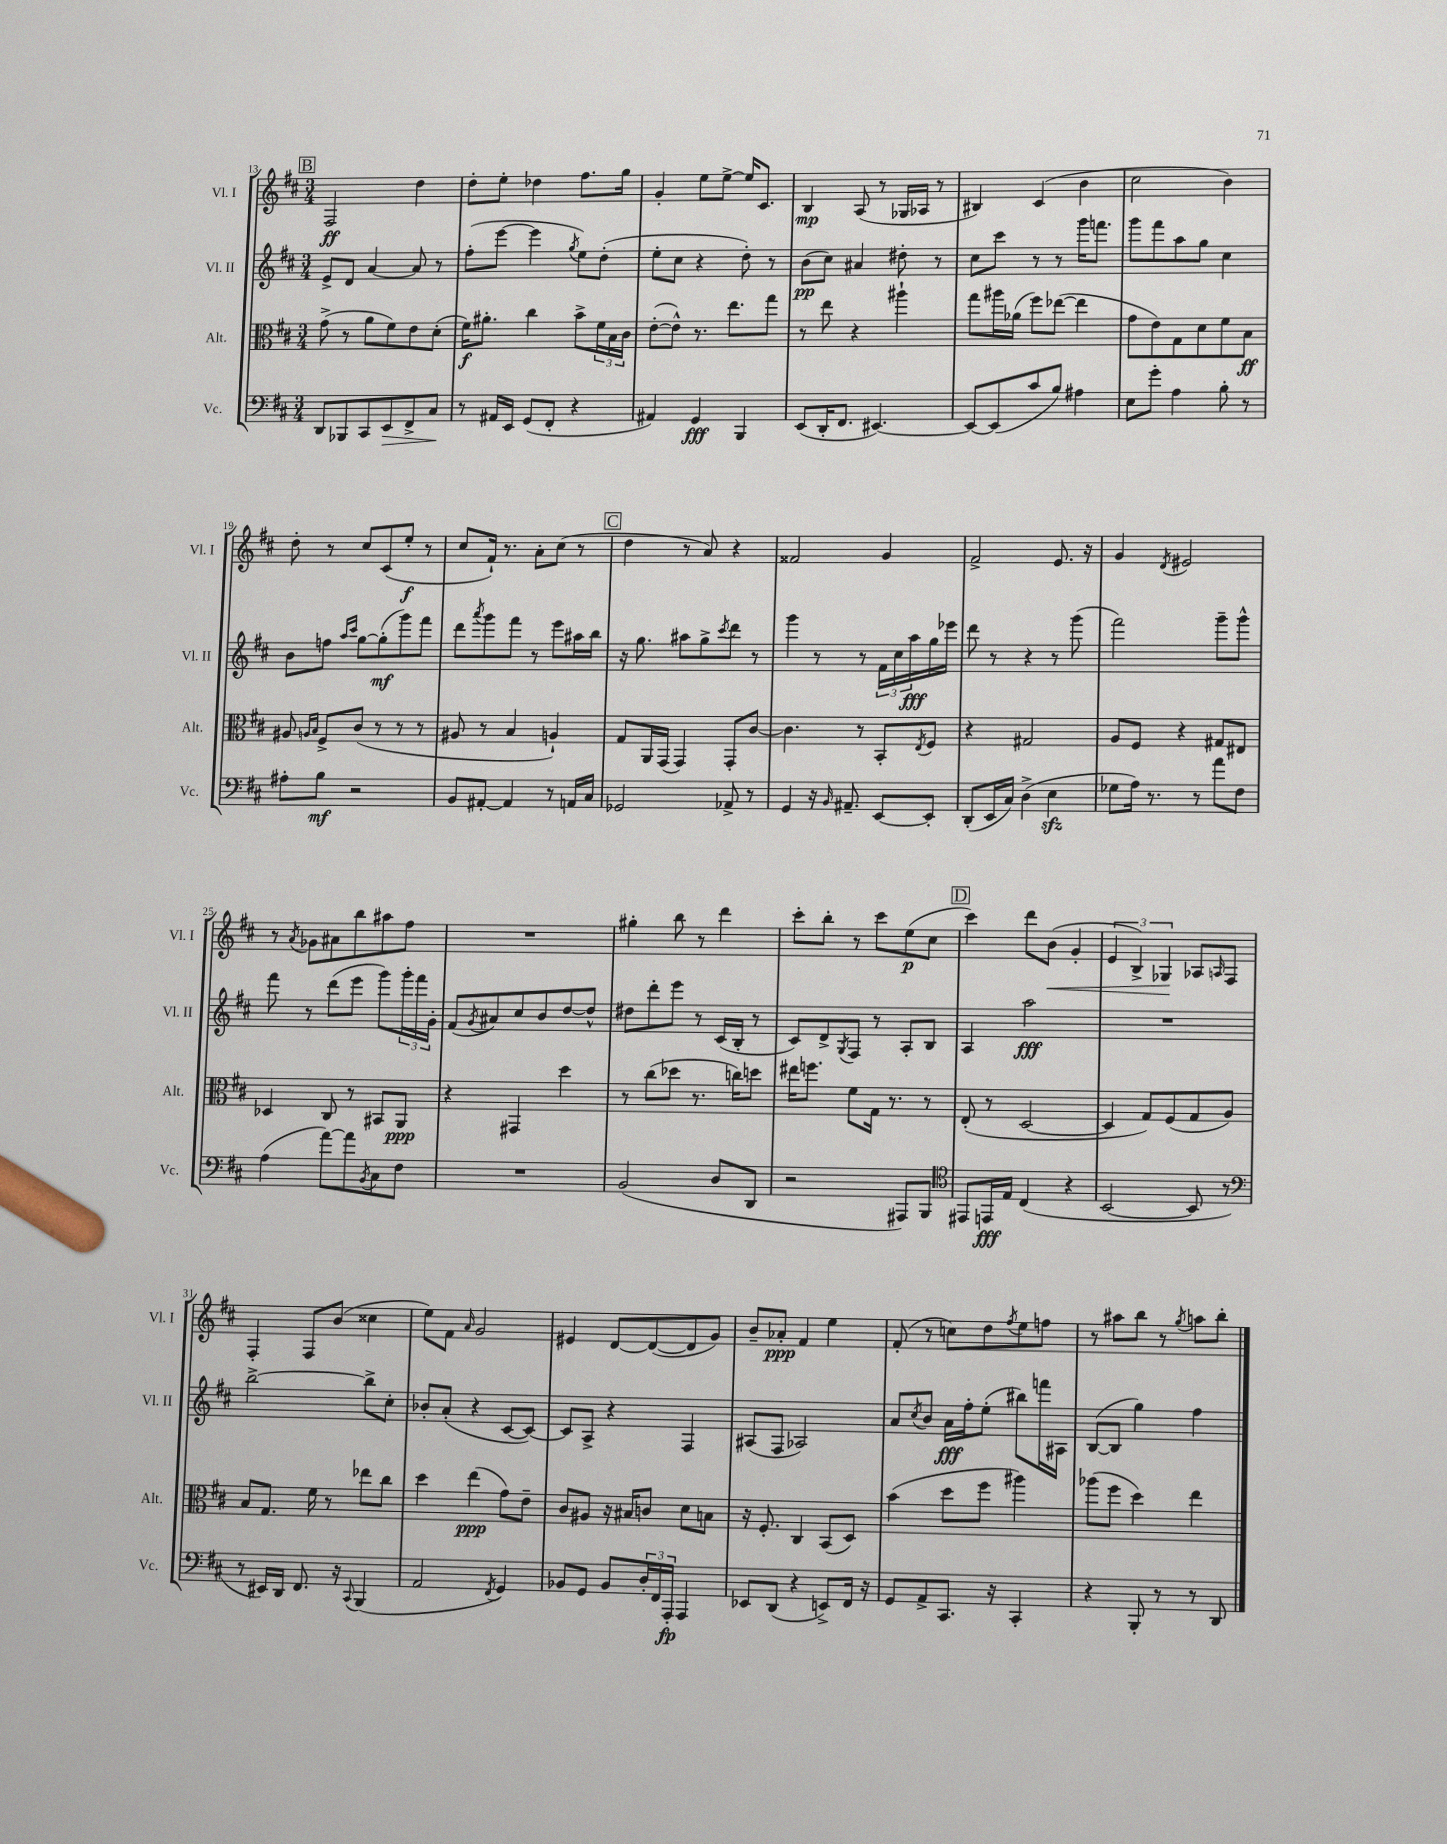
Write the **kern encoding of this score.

**kern	**dynam	**kern	**dynam	**kern	**dynam	**kern	**dynam
*part4	*part4	*part3	*part3	*part2	*part2	*part1	*part1
*staff4	*staff4	*staff3	*staff3	*staff2	*staff2	*staff1	*staff1
*I"Vc.	*	*I"Alt.	*	*I"Vl. II	*	*I"Vl. I	*
*I'Vc.	*	*I'Alt.	*	*I'Vl. II	*	*I'Vl. I	*
*clefF4	*	*clefC3	*	*clefG2	*	*clefG2	*
*k[f#c#]	*	*k[f#c#]	*	*k[f#c#]	*	*k[f#c#]	*
*M3/4	*	*M3/4	*	*M3/4	*	*M3/4	*
!!LO:REH:place=s1:t=B
=13	=13	=13	=13	=13	=13	=13	=13
8DD/L	.	(8g^\	.	8e^/L	.	2F#/	ff
8BBB-X/	.	8r	.	8d/J	.	.	.
8CC#/	.	8a\L	.	[4a/	.	.	.
!	!LO:HP:b	!	!	!	!	!	!
8EE/	>	8f#\)	.	.	.	.	.
8FF#^/	.	8e\	.	8a/]	.	4dd\	.
8C#/J	.	(8d'\J	.	8r	.	.	.
.	]	.	.	.	.	.	.
=14	=14	=14	=14	=14	=14	=14	=14
8r	.	16f#\KL)	f	(8ff#'\L	.	8dd'\L	.
.	.	8.a#X'\J	.	.	.	.	.
16AA#X/LL	.	.	.	[8eee\J	.	8ee'\J	.
16EE/JJ	.	.	.	.	.	.	.
(8GG/L	.	4cc#\	.	4eee\]	.	4dd-X\	.
8FF#'/J	.	.	.	.	.	.	.
.	.	.	.	8qgg/	.	.	.
4r	.	8b^\L	.	8ee\L)	.	8.ff#\L	.
.	.	24f#\L	.	(8dd'\J	.	.	.
.	.	24B\	.	.	.	.	.
.	.	.	.	.	.	16gg\Jk	.
.	.	24c#\JJ	.	.	.	.	.
=15	=15	=15	=15	=15	=15	=15	=15
4AA#X/)	.	([8e'\L	.	8ee'\L	.	4g'/	.
.	.	8e^^\J])	.	8cc#\J	.	.	.
4GG/	fff	8.r	.	4r	.	8ee\L	.
.	.	.	.	.	.	[8ee^\J	.
.	.	8.ee\L	.	.	.	.	.
4BBB/	.	.	.	8dd'\)	.	16ee/KL]	.
.	.	.	.	.	.	8.c#/J	.
.	.	8gg\J	.	8r	.	.	.
=16	=16	=16	=16	=16	=16	=16	=16
(8EE/L	.	8r	.	(8b\L	pp	4B/	mp
16DD'/K	.	8ee\	.	8cc#\J)	.	.	.
8.FF#/J	.	.	.	.	.	.	.
.	.	4r	.	4a#X/	.	(8A/	.
[4.EE#X/)	.	.	.	.	.	8r	.
.	.	4aa#X`\	.	8dd#X'\	.	16G-X/LL	.
.	.	.	.	.	.	16A-X/JJ	.
.	.	.	.	8r	.	8r	.
=17	=17	=17	=17	=17	=17	=17	=17
8EE#/L_	.	8gg\L	.	8cc#\L	.	4B#X/)	.
(8EE#/]	.	16aa#X\L	.	8ccc#\J	.	.	.
.	.	(16a-X\JJ	.	.	.	.	.
8c#/	.	8ff#\L)	.	8r	.	(4c#/	.
8B/J)	.	([8ee-X\J	.	8r	.	.	.
4A#X\	.	4ee-\]	.	16ggg\KL	.	4b\	.
.	.	.	.	8.fffn\J	.	.	.
=18	=18	=18	=18	=18	=18	=18	=18
8E\L	.	8g\L	.	8ggg\L	.	2cc#\	.
8g'\J	.	8e\)	.	8fff#\	.	.	.
4A\	.	8G\	.	8aa\	.	.	.
.	.	8d\	.	8gg\J	.	.	.
8B'\	.	8f#\	.	4cc#\	.	4b\)	.
8r	.	8B\J	ff	.	.	.	.
!!LO:LB:g=z
=19	=19	=19	=19	=19	=19	=19	=19
8A#X'\L	.	8A#X/	.	8b\L	.	8dd'\	.
.	.	16qqAn/LL	.	.	.	.	.
.	.	16qqB/JJ	.	.	.	.	.
8B\J	mf	8F#^/L	.	8ffn\J	.	8r	.
.	.	.	.	16qqaa/LL	.	.	.
.	.	.	.	16qqccc#/JJ	.	.	.
2r	.	(8c#/J	.	[8gg\L	.	8cc#/L	.
.	.	8r	.	(8gg'\]	mf	(8c#/	.
.	.	8r	.	8ggg\)	.	8ee'/J	f
.	.	8r	.	8fff#\J	.	8r	.
=20	=20	=20	=20	=20	=20	=20	=20
8BB/L	.	8A#X/	.	8ddd\L	.	8cc#/L	.
.	.	.	.	8qaaa/	.	.	.
[8AA#X'/J	.	8r	.	8ggg\	.	16f#`/Jk)	.
.	.	.	.	.	.	8.r	.
4AA#/]	.	4B/	.	8fff#\J	.	.	.
.	.	.	.	8r	.	8a'\L	.
8r	.	4An`/)	.	8eee\L	.	(8cc#\J	.
16AAn/LL	.	.	.	16aa#X\L	.	8r	.
16C#/JJ	.	.	.	16bb\JJ	.	.	.
!!LO:REH:place=s1:t=C
=21	=21	=21	=21	=21	=21	=21	=21
2GG-X/	.	8G/L	.	16r	.	4dd\	.
.	.	.	.	8.gg\	.	.	.
.	.	16AA/L	.	.	.	.	.
.	.	(16GG/JJ	.	.	.	.	.
.	.	4GG/)	.	8aa#X\L	.	8r	.
.	.	.	.	8gg^\	.	8a/)	.
.	.	.	.	8qccc#/	.	.	.
8AA-X^/	.	8GG'/L	.	8ddd\J	.	4r	.
8r	.	[8c#/J	.	8r	.	.	.
=22	=22	=22	=22	=22	=22	=22	=22
4GG/	.	4.c#\]	.	4ggg\	.	2f##X/	.
16r	.	.	.	8r	.	.	.
16qqBB/	.	.	.	.	.	.	.
8.AA#X~/	.	.	.	.	.	.	.
.	.	8r	.	8r	.	.	.
[8EE/L	.	8BB'/L	.	24f#\LL	.	4g/	.
.	.	.	.	24cc#\	.	.	.
.	.	.	.	24aa\	fff	.	.
.	.	8qE/	.	.	.	.	.
8EE'/J]	.	8F#/J	.	16gg\	.	.	.
.	.	.	.	16eee-X\JJ	.	.	.
=23	=23	=23	=23	=23	=23	=23	=23
(8DD'/L	.	4r	.	8ddd\	.	2f#^/	.
16EE/L	.	.	.	8r	.	.	.
16C#/JJ)	.	.	.	.	.	.	.
(4D^\	.	2G#X/	.	4r	.	.	.
4Ezz\	.	.	.	8r	.	8.e/	.
.	.	.	.	(8ggg\	.	.	.
.	.	.	.	.	.	16r	.
=24	=24	=24	=24	=24	=24	=24	=24
8G-X\L	.	8A/L	.	2fff#\)	.	4g/	.
16A\Jk)	.	8F#/J	.	.	.	.	.
8.r	.	.	.	.	.	.	.
.	.	.	.	.	.	8qd/	.
.	.	4r	.	.	.	2e#X/	.
8r	.	.	.	.	.	.	.
8a\L	.	8G#X/L	.	8ggg~\L	.	.	.
8F#\J	.	8E#X/J	.	8ggg^^\J	.	.	.
!!LO:LB:g=z
=25	=25	=25	=25	=25	=25	=25	=25
(4A\	.	4D-X/	.	8fff#\	.	8r	.
.	.	.	.	.	.	8qa/	.
.	.	.	.	8r	.	8g-X\L	.
[8a\L)	.	8C#/	.	(8ddd\L	.	8a#X\	.
8a\]	.	8r	.	8eee\J	.	8bb\	.
8qBB/	.	.	.	.	.	.	.
8C#\	.	8BB#X/L	.	8ggg\L)	.	8aa#X\	.
8F#\J	.	8AA/J	ppp	24ggg'\L	.	8ff#\J	.
.	.	.	.	24fff#\	.	.	.
.	.	.	.	24g'\JJ	.	.	.
=26	=26	=26	=26	=26	=26	=26	=26
2.r	.	4r	.	(8f#/L	.	2.r	.
.	.	.	.	8qg/	.	.	.
.	.	.	.	8a#X/)	.	.	.
.	.	4GG#X/	.	8cc#/	.	.	.
.	.	.	.	8b/	.	.	.
.	.	4dd\	.	[8dd/	.	.	.
.	.	.	.	8dd^^/J]	.	.	.
=27	=27	=27	=27	=27	=27	=27	=27
(2BB/	.	8r	.	8dd#X\L	.	4gg#X'\	.
.	.	(8cc#\L	.	8ddd'\	.	.	.
.	.	8dd-X\J	.	8eee\J	.	8bb\	.
.	.	8.r	.	8r	.	8r	.
8D/L	.	.	.	(16c#/LL	.	4ddd\	.
.	.	16ccn\KL)	.	16B'/JJ	.	.	.
8DD/J	.	8ddn\J	.	8r	.	.	.
=28	=28	=28	=28	=28	=28	=28	=28
2r	.	16ee#X\KL	.	8c#/L)	.	8ccc#'\L	.
.	.	8.ffn\J	.	.	.	.	.
.	.	.	.	8d^/	.	8bb'\J	.
.	.	.	.	8qG/	.	.	.
.	.	8f#\L	.	8F#/J	.	8r	.
.	.	16G\Jk	.	8r	.	8ccc#\L	.
.	.	8.r	.	.	.	.	.
8AAA#X/L)	.	.	.	8A'/L	.	(8ee\	p
8BBB/J	.	8r	.	8B/J	.	8cc#\J	.
!!LO:REH:place=s1:t=D
=29	=29	=29	=29	=29	=29	=29	=29
*clefC4	*	*	*	*	*	*	*
8EE#X/L	.	(8E'/	.	4A/	.	4ccc#\)	.
16EEn/L	fff	8r	.	.	.	.	.
16E/JJ	.	.	.	.	.	.	.
(4C#/	.	[2D/	.	2aa\	fff	8ddd\L	.
!	!	!	!	!	!	!	!LO:HP:b
.	.	.	.	.	.	(8b\J	<
4r	.	.	.	.	.	4g'/	.
=30	=30	=30	=30	=30	=30	=30	=30
[2BB/	.	4D/]	.	2.r	.	6e/	.
.	.	.	.	.	.	6B^/)	.
.	.	8G/L)	.	.	.	.	.
.	.	.	.	.	.	6G-X/	.
.	.	(8F#/	.	.	.	.	.
8BB/]	.	8G/	.	.	.	8A-X/L	[
.	.	.	.	.	.	16qqAn/	.
8r	.	8A/J)	.	.	.	8F#/J	.
!!LO:LB:g=z
=31	=31	=31	=31	=31	=31	=31	=31
*clefF4	*	*	*	*	*	*	*
8r	.	8B/L	.	[2bb^\	.	4F#'/	.
16EE#X/LL)	.	8.G/J	.	.	.	.	.
16DD/JJ	.	.	.	.	.	.	.
8.FF#/	.	.	.	.	.	8F#/L	.
.	.	16f#\	.	.	.	.	.
.	.	8r	.	.	.	(8b/J	.
16r	.	.	.	.	.	.	.
8qqCC#/	.	.	.	.	.	.	.
(4BBB/	.	8ee-X\L	.	8bb^\L]	.	4cc##X\	.
.	.	8cc#\J	.	8cc#'\J	.	.	.
=32	=32	=32	=32	=32	=32	=32	=32
2AA/	.	4dd\	.	8b-X'/L	.	8ee\L)	.
.	.	.	.	(8a'/J	.	8f#\J	.
.	.	.	.	.	.	16qqa/	.
.	.	(4ee\	ppp	4r	.	2g/	.
8qFF#/	.	.	.	.	.	.	.
4GG/)	.	8g\L)	.	[8c#/L	.	.	.
.	.	8e~\J	.	8c#/J_)	.	.	.
=33	=33	=33	=33	=33	=33	=33	=33
8BB-X/L	.	8c#/L	.	8c#/L]	.	4e#X/	.
8GG/J	.	8A#X/J	.	8A^/J	.	.	.
8BB-/L	.	16r	.	4r	.	[8d/L	.
.	.	16B#X/KL	.	.	.	.	.
24D'/L	.	8cn/J	.	.	.	(8d/_	.
24FF#/	.	.	.	.	.	.	.
24AAA'/JJ	fp	.	.	.	.	.	.
4AAA/	.	8d\L	.	4F#/	.	8d/]	.
.	.	8Bn\J	.	.	.	8g/J)	.
=34	=34	=34	=34	=34	=34	=34	=34
8EE-X/L	.	16r	.	(8A#X/L	.	8b~/L	.
.	.	8.F#'/	.	.	.	.	.
(8DD/J	.	.	.	8F#/J	.	8a-X'/J	ppp
4r	.	4C#/	.	2A-X/)	.	4f#/	.
8EEn^/L)	.	(8BB/L	.	.	.	4ee\	.
16FF#/Jk	.	8D/J)	.	.	.	.	.
16r	.	.	.	.	.	.	.
=35	=35	=35	=35	=35	=35	=35	=35
8GG/L	.	(4b\	.	8a/L	.	(8f#'/	.
.	.	.	.	8qcc#/	.	.	.
8AA^/	.	.	.	8b/J	.	8r	.
8.CC#/J	.	8dd\L	.	16a\LL	fff	8ccn\L)	.
.	.	.	.	16ff#'\J	.	.	.
.	.	8ff#\J	.	(8ee'\J	.	8dd\	.
16r	.	.	.	.	.	.	.
.	.	.	.	.	.	8qff#/	.
4CC#'/	.	4aa#X\)	.	8bb#X\L)	.	8ee\	.
.	.	.	.	16fffn\L	.	8ffn\J	.
.	.	.	.	16A#X\JJ	.	.	.
=36	=36	=36	=36	=36	=36	=36	=36
4r	.	(8aa-X\L	.	([8B/L	.	8r	.
.	.	8ff#\J	.	8B/J]	.	8aa#X\L	.
8BBB'/	.	4dd\)	.	4gg\)	.	8bb\J	.
8r	.	.	.	.	.	8r	.
.	.	.	.	.	.	8qgg/	.
8r	.	4ee\	.	4ff#\	.	8aan\L	.
8DD/	.	.	.	.	.	8bb'\J	.
==	==	==	==	==	==	==	==
*-	*-	*-	*-	*-	*-	*-	*-
